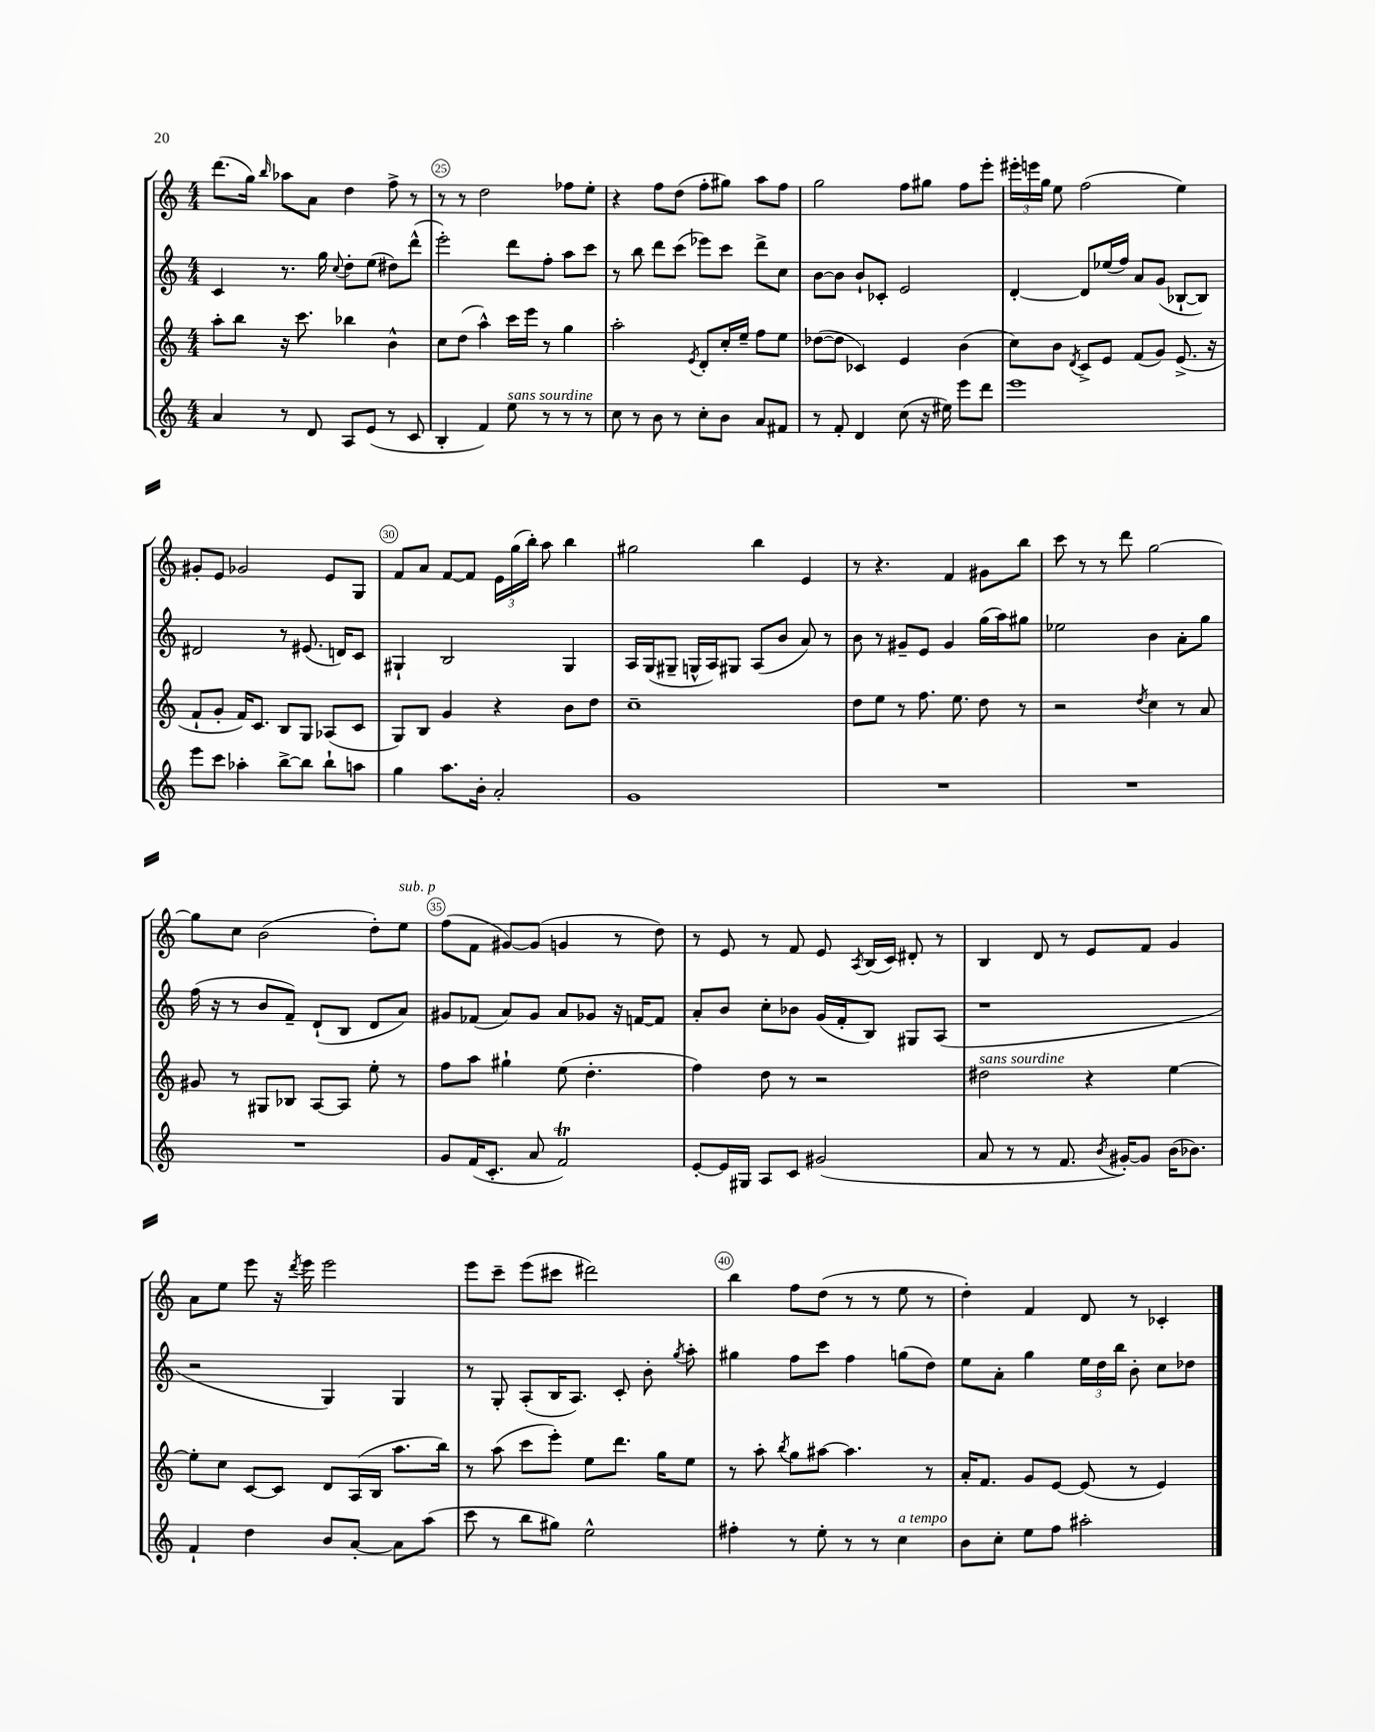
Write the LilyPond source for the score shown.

<<
\new StaffGroup <<
\new Staff = "s0" {
    \clef treble \key c \major \numericTimeSignature \time 4/4
    \autoBeamOff d'''8.[( g''16]) \grace { b''16 } aes''8[ a'8] d''4 f''8-> r8 |
    r8 r8 d''2 fes''8[ e''8]-. |
    r4 f''8[ d''8]( f''8[-. gis''8]) a''8[ f''8] |
    g''2 f''8[ gis''8] f''8[ e'''8]-. |
    \tuplet 3/2 { eis'''16[-. e'''16 g''16] } e''8 f''2( e''4) |
    gis'8[-. e'8] ges'2 e'8[ g8] |
    f'8[ a'8] f'8[~ f'8] \tuplet 3/2 { e'16[ g''16( b''16]-.) } a''8 b''4 |
    gis''2 b''4 e'4 |
    r8 r4. f'4 gis'8[ b''8] |
    c'''8 r8 r8 d'''8 g''2~ |
    g''8[ c''8] b'2( d''8[-.) e''8]^\markup { \italic "sub. p" } |
    f''8[( f'8] gis'8[~) gis'8]( g'4 r8 d''8) |
    r8 e'8 r8 f'8 e'8 \acciaccatura { a8 } b16[( c'16]) dis'8-. r8 |
    b4 d'8 r8 e'8[ f'8] g'4 |
    a'8[ e''8] e'''8 r16 \acciaccatura { d'''8 } e'''16 e'''2 |
    e'''8[ c'''8]-- e'''8[( cis'''8] dis'''2) |
    b''4 f''8[ d''8]( r8 r8 e''8 r8 |
    d''4-.) f'4 d'8 r8 ces'4-. \bar "|." |
}
\new Staff = "s1" {
    \clef treble \key c \major \numericTimeSignature \time 4/4
    \autoBeamOff c'4 r8. g''16 \appoggiatura { c''8 } d''8[-. e''8]( dis''8[) d'''8]-^( |
    e'''2-.) d'''8[ f''8]-. a''8[ c'''8] |
    r8 b''8 d'''8[ c'''8]( ees'''8[) c'''8] d'''8[-> c''8] |
    b'8[~ b'8] b'8[-! ces'8]-. e'2 |
    d'4~-. d'8[ ees''16( f''16]) a'8[ g'8]( bes8[~-! bes8]) |
    dis'2 r8 eis'8.( d'16[) c'8] |
    gis4-! b2 gis4 |
    a16[ g16( gis8]-- g16[-^ a16) gis8] a8[( b'8] a'8) r8 |
    b'8 r8 gis'8[-- e'8] gis'4 g''16[( a''16) gis''8] |
    ees''2 b'4 a'8[-. g''8] |
    f''16( r16 r8 b'8[ f'8]--) d'8[-!( b8] d'8[ a'8]) |
    gis'8[ fes'8]( a'8[) gis'8] a'8[ ges'8] r16 f'16[~ f'8] |
    a'8[-. b'8] c''8[-. bes'8] g'16[( f'16-. b8]) gis8[ a8]( |
    r1 |
    r2 g4) g4 |
    r8 g8-. a8[-.( b16 a8.]) c'8-. b'8-. \acciaccatura { g''8 } a''8-. |
    gis''4 f''8[ c'''8] f''4 g''8[( d''8]) |
    e''8[ a'8]-. g''4 \tuplet 3/2 { e''16[ d''16 b''16] } b'8-. c''8[ des''8] \bar "|." |
}
\new Staff = "s2" {
    \clef treble \key c \major \numericTimeSignature \time 4/4
    \autoBeamOff a''8[-. b''8] r16 c'''8. bes''4 b'4-^ |
    c''8[ d''8]( a''4-^) c'''16[ e'''16] r8 g''4 |
    a''2-. \acciaccatura { e'8 } d'8[-. c''16-. e''16]-- f''8[ e''8] |
    des''8[~( des''8] ces'4) e'4 b'4( |
    c''8[) b'8] \acciaccatura { d'8 } c'8[-> e'8] f'8[( g'8]) e'8.->( r16 |
    f'8[-! g'8]-. f'16[) c'8.] b8[ g8] aes8[( c'8] |
    g8[) b8] g'4 r4 b'8[ d''8] |
    c''1-- |
    d''8[ e''8] r8 f''8. e''8. d''8 r8 |
    r2 \acciaccatura { d''8 } c''4 r8 a'8 |
    gis'8 r8 gis8[ bes8] a8[~ a8] e''8-. r8 |
    f''8[ a''8] gis''4-! e''8( d''4.-. |
    f''4) d''8 r8 r2 |
    dis''2^\markup { \italic "sans sourdine" } r4 e''4~ |
    e''8[-. c''8] c'8[~ c'8] d'8[ a16( b16] a''8.[ b''16]) |
    r8 a''8( c'''8[ e'''8]-.) e''8[ d'''8.] g''16[ e''8] |
    r8 a''8-. \acciaccatura { b''8 } g''8[ ais''8]~ ais''4. r8 |
    a'16[-. f'8.] g'8[ e'8]~ e'8( r8 e'4) \bar "|." |
}
\new Staff = "s3" {
    \clef treble \key c \major \numericTimeSignature \time 4/4
    \autoBeamOff a'4 r8 d'8 a8[ e'8]( r8 c'8 |
    b4-. f'4) e''8^\markup { \italic "sans sourdine" } r8 r8 r8 |
    c''8 r8 b'8 r8 c''8[-. b'8] a'8[ fis'8] |
    r8 f'8-. d'4 c''8( r16 eis''16) e'''8[ d'''8] |
    e'''1 |
    e'''8[ c'''8] aes''4-. b''8[~-> b''8] b''8[-! a''8] |
    g''4 a''8.[ b'16]-. a'2-. |
    g'1 |
    R1 |
    R1 |
    R1 |
    g'8[ f'16( c'8.]-. a'8 f'2\trill) |
    e'8[~-. e'16 gis16] a8[ c'8] gis'2( |
    a'8 r8 r8 f'8. \acciaccatura { b'8 } gis'16[~-.) gis'8] b'16[( bes'8.]) |
    f'4-! d''4 b'8[ a'8]~-. a'8[ a''8]( |
    c'''8 r8 b''8[ gis''8]) e''2-^ |
    fis''4-. r8 e''8-. r8 r8 c''4^\markup { \italic "a tempo" } |
    b'8[ c''8]-. e''8[ f''8] ais''2-. \bar "|." |
}
>>
>>
\layout { \context { \Score currentBarNumber = #24 \override BarNumber.break-visibility = ##(#f #t #t) barNumberVisibility = #(every-nth-bar-number-visible 5) \override BarNumber.stencil = #(make-stencil-circler 0.1 0.3 ly:text-interface::print) } }
